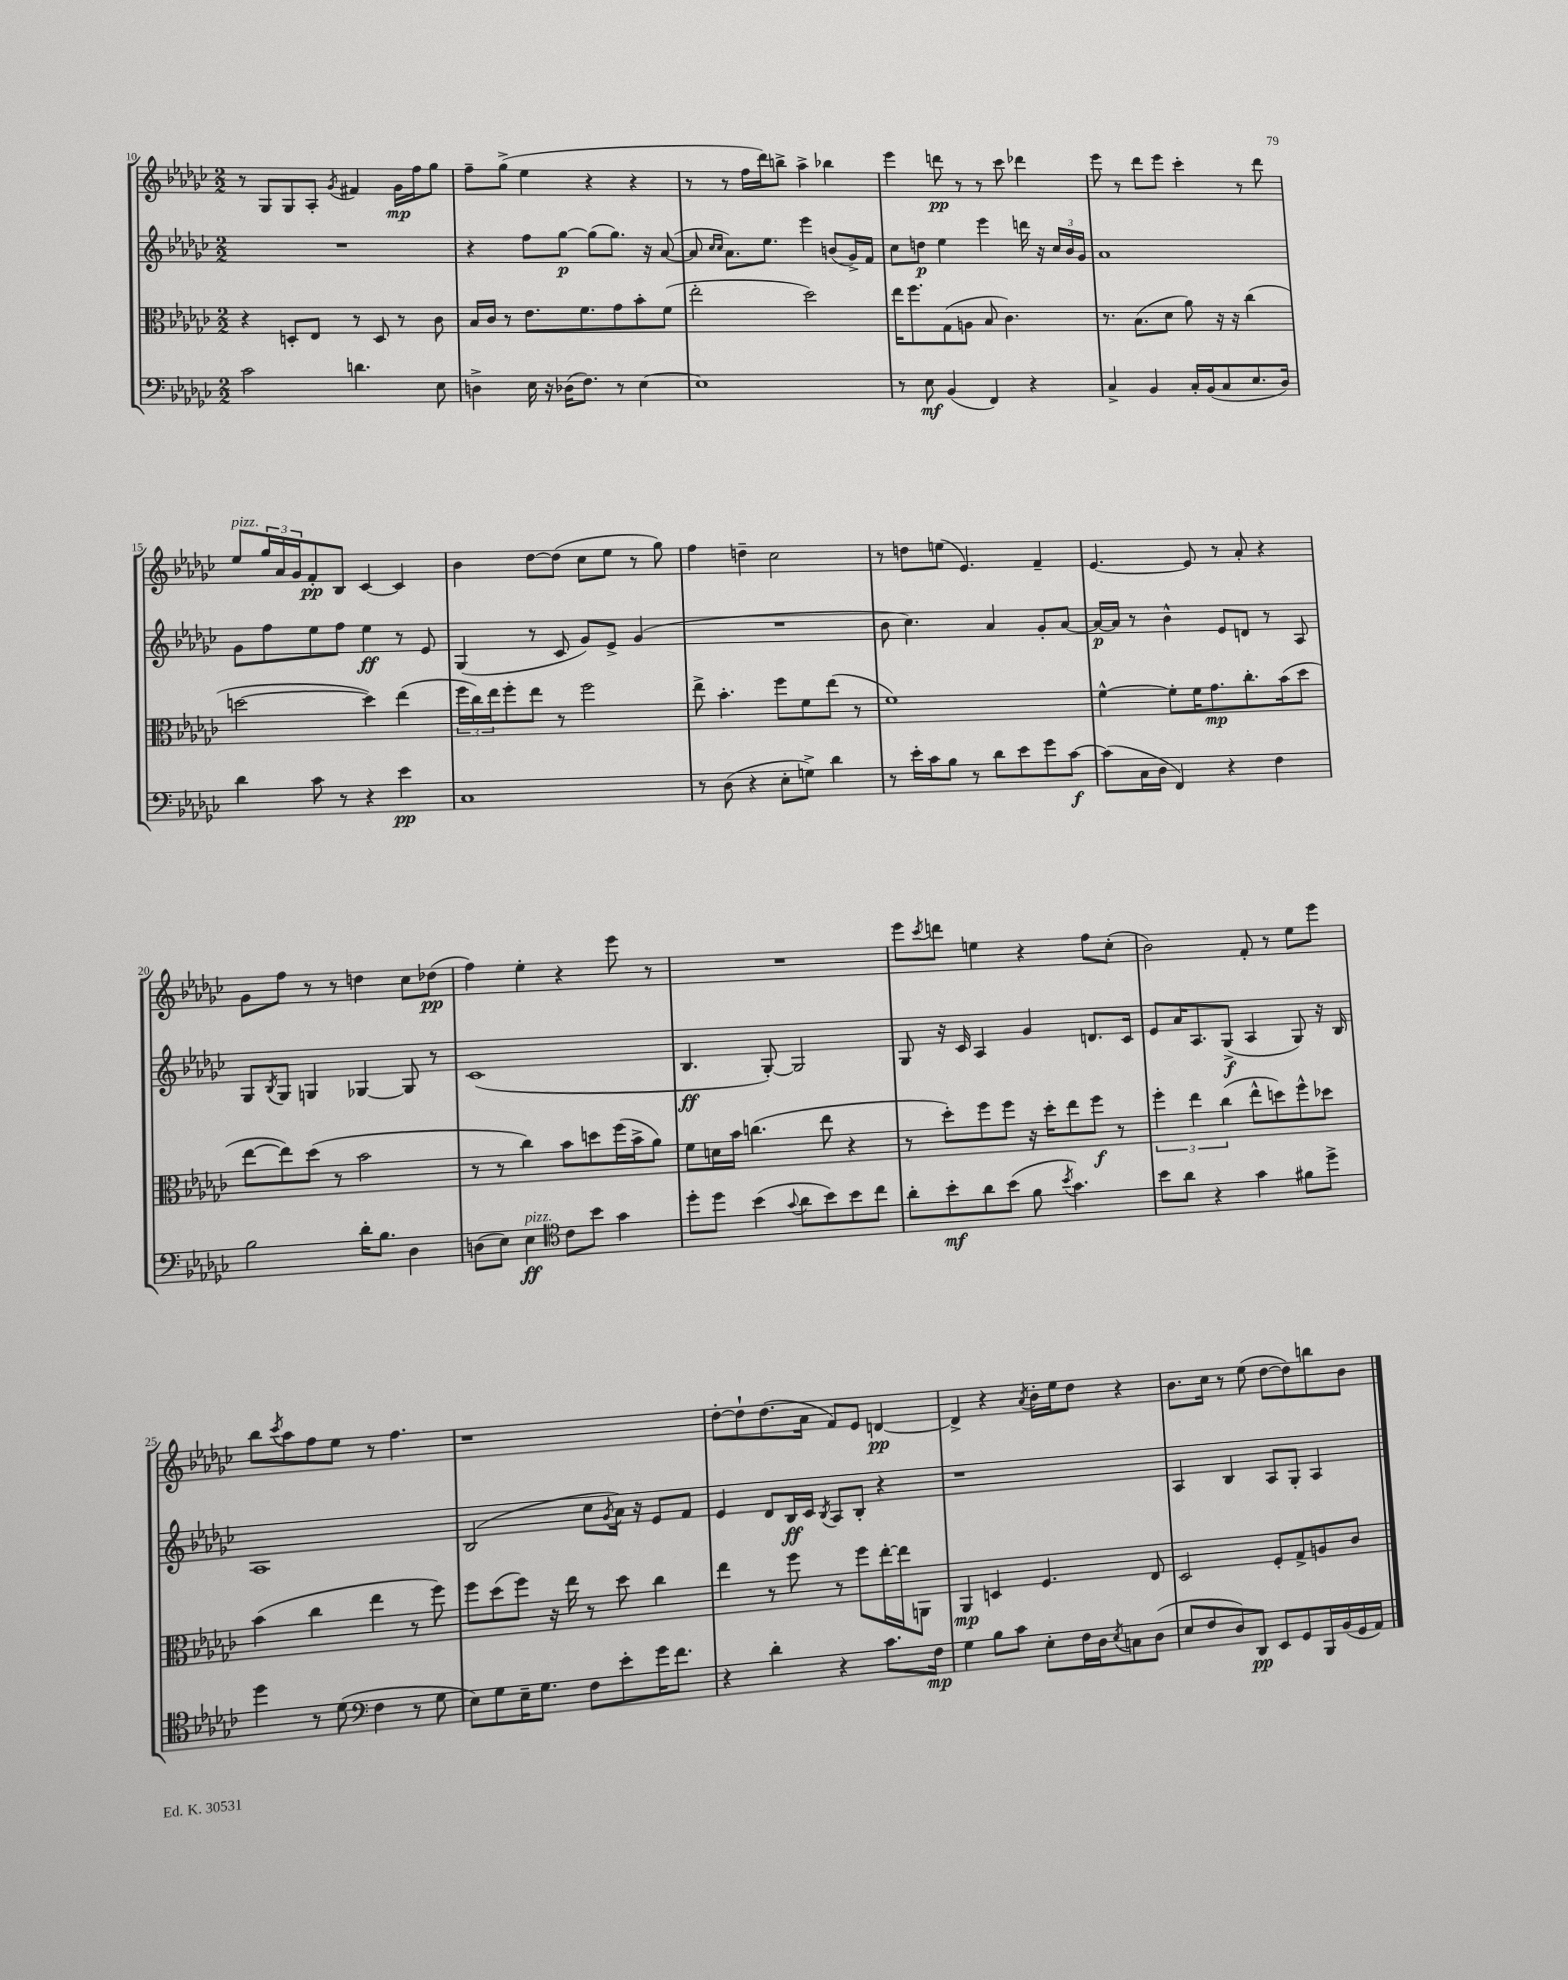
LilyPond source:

<<
\new StaffGroup <<
\new Staff = "s0" {
    \clef treble \key ges \major \numericTimeSignature \time 2/2
    r8 ges8 ges8 aes8-. \acciaccatura { ges'8 } fis'4 ges'16\mp f''16 ges''8 |
    f''8-- ges''8->( ees''4 r4 r4 |
    r8 r8 f''16 des'''16) b''8-> aes''4-> bes''4 |
    ees'''4 d'''8\pp r8 r8 ces'''8 des'''4 |
    ees'''8 r8 des'''8 ees'''8 ces'''4-. r8 des'''8 |
    ees''8^\markup { \italic "pizz." } \tuplet 3/2 { ges''16 aes'16 ges'16 } f'8-.\pp bes8 ces'4~ ces'4 |
    bes'4 des''8~ des''8( ces''8 ees''8 r8 ges''8) |
    f''4 d''4-- ces''2 |
    r8 d''8 e''8( ees'4.) f'4-- |
    ees'4.~ ees'8 r8 aes'8-. r4 |
    ges'8 f''8 r8 r8 d''4 ces''8 des''8\pp( |
    f''4) ees''4-. r4 ees'''8 r8 |
    R1 |
    ees'''8 \acciaccatura { ces'''8 } d'''8 e''4 r4 f''8 ces''8-.( |
    bes'2) f'8-. r8 ees''8 ees'''8 |
    bes''8 \acciaccatura { ces'''8 } aes''8 f''8 ees''8 r8 f''4. |
    r1 |
    des''8~-. des''8-! des''8.( aes'16 f'8) ees'8 d'4~\pp |
    d'4-> r4 \acciaccatura { aes'8 } bes'16-. ees''16 des''8 r4 |
    bes'8. ces''16 r8 ees''8( des''8~ des''8) b''8 bes'8 \bar "|." |
}
\new Staff = "s1" {
    \clef treble \key ges \major \numericTimeSignature \time 2/2
    R1 |
    r4 f''8 ges''8~\p ges''8( ges''8.) r16 aes'8~( |
    aes'8 \grace { ces''16 ces''16 } aes'8.) ees''8. ees'''4 b'8( ges'16->) f'16 |
    ces''8 d''8\p ees''4 ees'''4 d'''16 r16 \tuplet 3/2 { ces''16 bes'16 ges'16 } |
    aes'1 |
    ges'8 f''8 ees''8 f''8 ees''4\ff r8 ees'8 |
    ges4( r8 ces'8 ges'8) ees'8-> ges'4( |
    R1 |
    bes'8 ces''4.) aes'4 ges'8-. aes'8~ |
    aes'16~\p aes'16 r8 bes'4-^ ees'8 d'8 r8 aes8 |
    ges8 \acciaccatura { bes8 } ges8 g4 ges4~ ges8 r8 |
    ces'1( |
    bes4.\ff ges8~-.) ges2 |
    ges8 r16 ces'16 aes4 ges'4 d'8. ces'16 |
    ees'8 aes'16 aes8. ges8->\f( aes4 ges8) r16 bes16 |
    aes1 |
    bes2( ces''8 \acciaccatura { ges'8 } aes'16) r16 ees'8 f'8 |
    ees'4 des'8 bes16\ff ces'16 \acciaccatura { bes8 } aes8 bes8-. r4 |
    r1 |
    aes4 bes4 aes8 ges8-. aes4 \bar "|." |
}
\new Staff = "s2" {
    \clef alto \key ges \major \numericTimeSignature \time 2/2
    r4 d8-. ees8 r8 d8 r8 ces'8 |
    bes16 ces'16 r8 ees'8. f'8. ges'8 bes'8-. f'8( |
    ees''2-. des''2) |
    ees''16 f''8. ges8( a8 bes8 ces'4.) |
    r8. bes8.( des'8 aes'8) r16 r16 ces''4( |
    d''2~ d''4) ees''4( |
    \tuplet 3/2 { f''16 ces''16) ees''16 } f''8-. ees''8 r8 f''2 |
    ees''8-> bes'4.-. f''8 f'8 ees''8( r8 |
    f'1) |
    f'4~-^ f'8-. f'16 ges'8.\mp ces''8.-. bes'16( des''8 |
    ees''8~ ees''8) des''8( r8 bes'2 |
    r8 r8 ces''4) bes'8 d''8 f''16( bes'16-> aes'8) |
    f'8 d'16 bes'16 c''4.( ees''8 r4 |
    r8 des''8-.) f''8 f''8 r16 des''16-. ees''8 f''8\f r8 |
    \tuplet 3/2 { f''4-. ees''4 ces''4( } ees''8-^ d''8) f''8-^ des''8 |
    bes'4( ces''4 ees''4 r8 f''8) |
    f''8 des''8( f''8) r16 ees''16 r8 des''8 ces''4 |
    ees''4 r8 f''8 r8 f''8 ees''16~-. ees''16 a,8 |
    aes,4\mp d4 f4. ees8 |
    des2 f8-. ges8-> a8 ces'8 \bar "|." |
}
\new Staff = "s3" {
    \clef bass \key ges \major \numericTimeSignature \time 2/2
    ces'2 d'4. ees8 |
    d4-> ees16 r16 des16( f8.) r8 ees4~ |
    ees1 |
    r8 ees8\mf bes,4( f,4) r4 |
    ces4-> bes,4 ces16-. bes,16( ces8 ees8. des16) |
    des'4 ces'8 r8 r4 ees'4\pp |
    ces1 |
    r8 des8( r4 ees8-. g8->) des'4 |
    r8 ees'16-. ces'16 bes8 r8 des'8 ees'8 ges'8 ces'8~\f |
    ces'8( ces16 des16 f,4) r4 f4 |
    bes2 des'16-. bes8. des4 |
    d8( ees8) ees4\ff^\markup { \italic "pizz." } \clef tenor ces'8 bes'8 ges'4 |
    des''8-. des''8 bes'4( \appoggiatura { ges'8 } aes'8 bes'8) bes'8 ces''8 |
    aes'8-. bes'8-.\mf aes'8 bes'8( f'8 \acciaccatura { bes'8 } ges'4.) |
    bes'8 aes'8 r4 ges'4 fis'8 des''8-> |
    des''4 r8 des'8( \clef bass f4 r8 ges8 |
    ees8) ges8 ees16-- ges8. f8 ees'8-. ges'16 f'8. |
    r4 des'4-. r4 ces'8. f16\mp |
    ges4 bes8 ces'8 ees8-. f16 des16 \acciaccatura { ees8 } c8 des8( |
    ees8 f8 des8) des,8\pp ees,8 ges,8 bes,,16 bes,16( ges,16 aes,16) \bar "|." |
}
>>
>>
\layout { \context { \Score currentBarNumber = #10 } }
